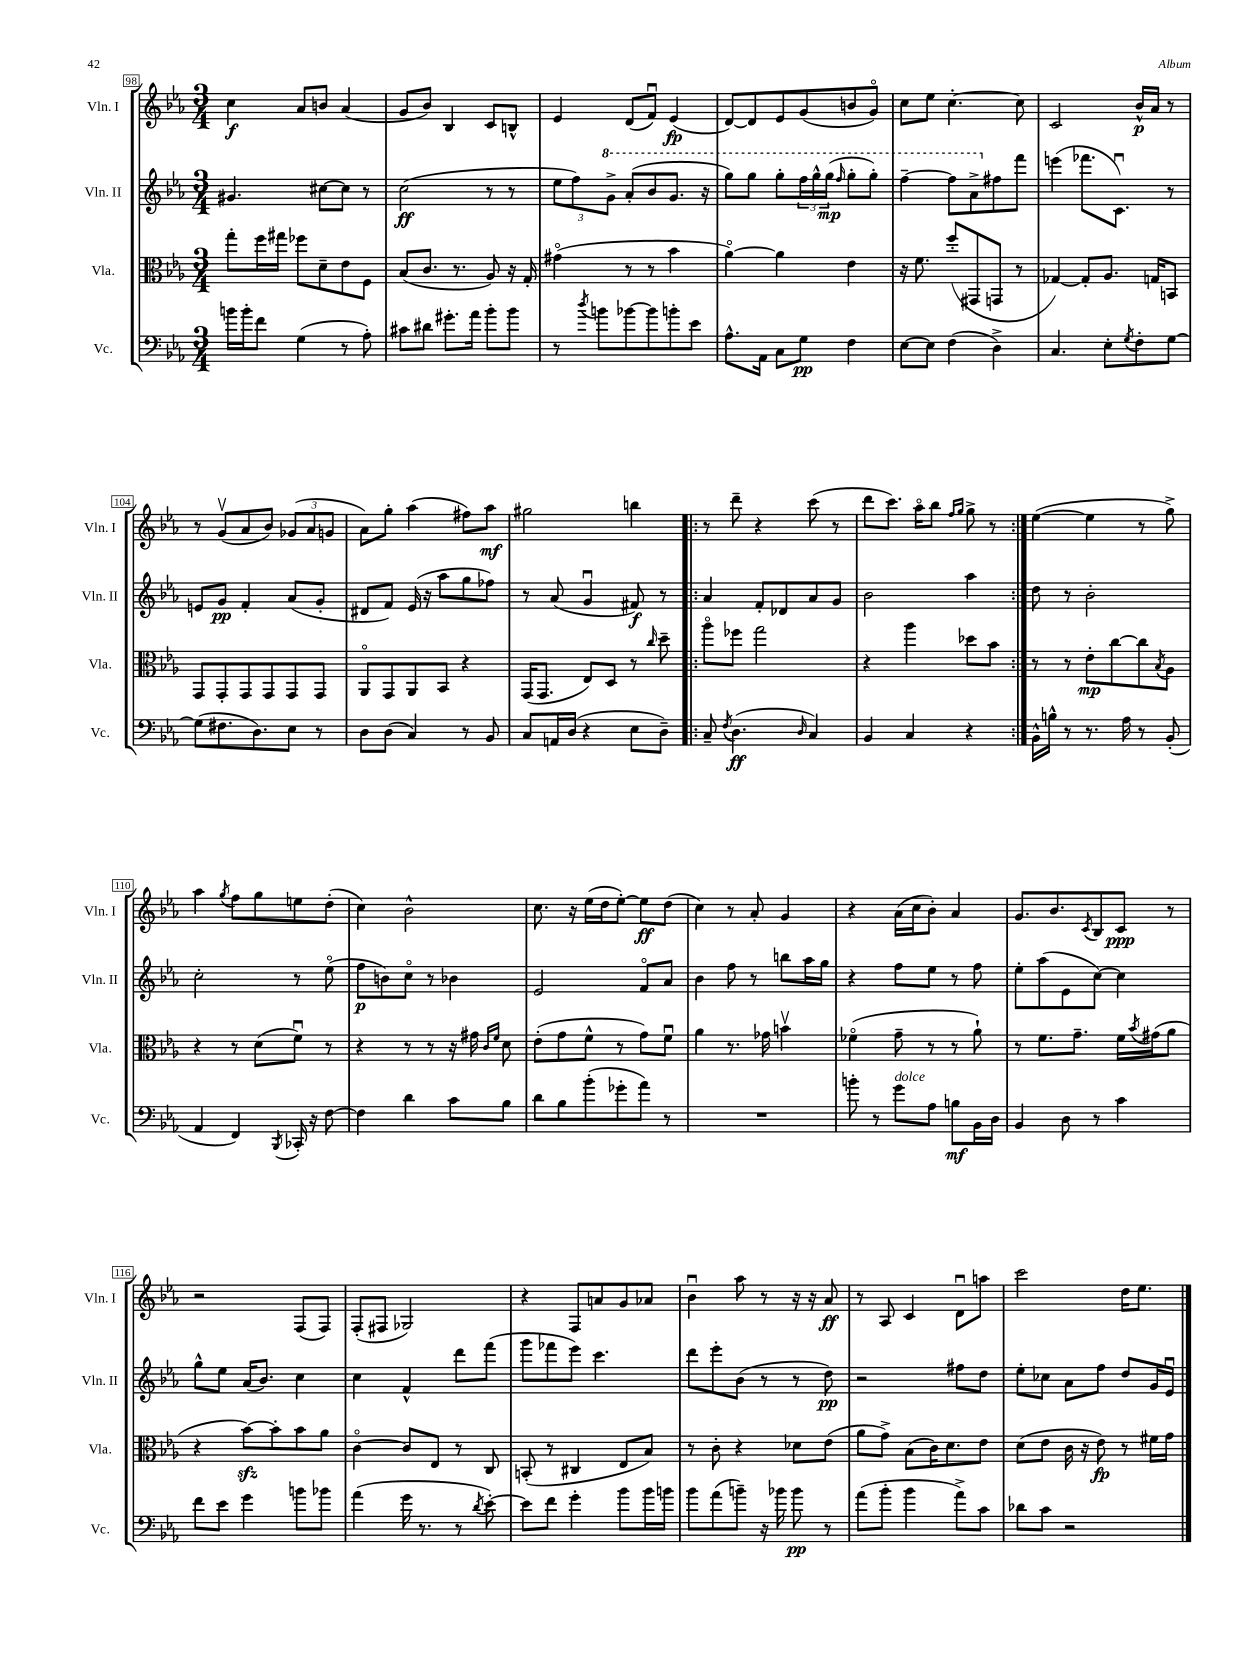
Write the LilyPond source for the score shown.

<<
\new StaffGroup <<
\new Staff = "s0" \with { instrumentName = "Vln. I" shortInstrumentName = "Vln. I" } {
    \clef treble \key ees \major \numericTimeSignature \time 3/4
    c''4\f aes'8 b'8 aes'4( |
    g'8 bes'8) bes4 c'8 b8-^ |
    ees'4 d'8( f'8\downbow) ees'4\fp( |
    d'8~) d'8 ees'8 g'8( b'8 g'8\flageolet) |
    c''8 ees''8 c''4.~-. c''8 |
    c'2 bes'16-^\p aes'16 r8 |
    r8 g'8\upbow( aes'8 bes'8) \tuplet 3/2 { ges'8( aes'8 g'8 } |
    aes'8) g''8-. aes''4( fis''8) aes''8\mf |
    gis''2 b''4 |
    \repeat volta 2 { r8 d'''8-- r4 c'''8( r8 |
    d'''8 c'''8.) aes''16\flageolet bes''8 \grace { f''16 g''16 } g''8-> r8 | }
    ees''4~( ees''4 r8 g''8->) |
    aes''4 \acciaccatura { g''8 } f''8 g''8 e''8 d''8-.( |
    c''4) bes'2-^ |
    c''8. r16 ees''16( d''16 ees''8~-.) ees''8\ff d''8( |
    c''4) r8 aes'8-. g'4 |
    r4 aes'16( c''16 bes'8-.) aes'4 |
    g'8. bes'8. \acciaccatura { c'8 } bes8 c'8\ppp r8 |
    r2 f8( f8) |
    f8-.( fis8 ges2) |
    r4 f8 a'8 g'8 aes'8 |
    bes'4\downbow aes''8 r8 r16 r16 aes'8\ff |
    r8 aes8 c'4 d'8\downbow a''8 |
    c'''2 d''16 ees''8. \bar "|." |
}
\new Staff = "s1" \with { instrumentName = "Vln. II" shortInstrumentName = "Vln. II" } {
    \clef treble \key ees \major \numericTimeSignature \time 3/4
    gis'4. cis''8~ cis''8 r8 |
    c''2\ff( r8 r8 |
    \tuplet 3/2 { ees''8 f''8) \ottava #1 g''8-> } aes''8-.( bes''8 g''8. r16 |
    g'''8) g'''8 g'''8-. \tuplet 3/2 { f'''16 g'''16-^ g'''16\mp( } \grace { f'''16 } g'''8-. g'''8-.) |
    f'''4~-- f'''8 aes''8-> \ottava #0 fis''8 f'''8 |
    e'''4( fes'''8. c'8.\downbow) r8 |
    e'8 g'8\pp f'4-. aes'8( g'8-. |
    dis'8 f'8) ees'16( r16 aes''8 g''8 fes''8) |
    r8 aes'8( g'4\downbow fis'8\f) r8 |
    \repeat volta 2 { aes'4 f'8-. des'8 aes'8 g'8 |
    bes'2 aes''4 | }
    d''8 r8 bes'2-. |
    c''2-. r8 ees''8\flageolet( |
    f''8\p b'8) c''8\flageolet r8 bes'4 |
    ees'2 f'8\flageolet aes'8 |
    bes'4 f''8 r8 b''8 aes''16 g''16 |
    r4 f''8 ees''8 r8 f''8 |
    ees''8-. aes''8( ees'8 c''8~) c''4 |
    g''8-^ ees''8 aes'16( bes'8.) c''4 |
    c''4 f'4-^ d'''8 f'''8( |
    g'''8 fes'''8 ees'''8) c'''4. |
    d'''8 ees'''8-. bes'8( r8 r8 d''8\pp) |
    r2 fis''8 d''8 |
    ees''8-. ces''8 aes'8 f''8 d''8 g'16 ees'16\downbow \bar "|." |
}
\new Staff = "s2" \with { instrumentName = "Vla." shortInstrumentName = "Vla." } {
    \clef alto \key ees \major \numericTimeSignature \time 3/4
    g''8-. f''16 gis''16 fes''8 d'8-- ees'8 f8 |
    bes8( c'8. r8. aes8) r16 g16-. |
    gis'4\flageolet( r8 r8 bes'4 |
    aes'4~\flageolet) aes'4 ees'4 |
    r16 f'8. f''8-.( gis,8 g,8 r8 |
    ges4~) ges8-. aes8. g16 b,8 |
    g,8 g,8-. g,8 g,8 g,8 g,8 |
    aes,8\flageolet g,8 aes,8 bes,8 r4 |
    g,16( g,8. ees8) d8 r8 \grace { c''16 } d''8-- |
    \repeat volta 2 { aes''8\flageolet fes''8 g''2 |
    r4 aes''4 des''8 bes'8 | }
    r8 r8 ees'8-.\mp c''8~ c''8 \acciaccatura { bes8 } aes8 |
    r4 r8 d'8( f'8\downbow) r8 |
    r4 r8 r8 r16 gis'16 \grace { c'16 f'16 } d'8 |
    ees'8-.( g'8 f'8-^ r8 g'8) f'8\downbow |
    aes'4 r8. ges'16 b'4\upbow |
    fes'4\flageolet( g'8-- r8 r8 aes'8-!) |
    r8 f'8. g'8.-- f'16 \acciaccatura { bes'8 } gis'16( aes'8 |
    r4 bes'8~\sfz) bes'8-. bes'8 aes'8 |
    c'4~\flageolet c'8 ees8 r8 c8 |
    b,8-.( r8 cis4 ees8 bes8) |
    r8 c'8-. r4 des'8 ees'8( |
    aes'8 g'8->) bes8( c'16) d'8. ees'8 |
    d'8( ees'8 c'16 r16 ees'8\fp) r8 fis'16 g'16 \bar "|." |
}
\new Staff = "s3" \with { instrumentName = "Vc." shortInstrumentName = "Vc." } {
    \clef bass \key ees \major \numericTimeSignature \time 3/4
    b'16 b'16-. f'8 g4( r8 aes8-.) |
    cis'8 dis'8 gis'8.-. aes'16 bes'8-. bes'8 |
    r8 \acciaccatura { d''8 } b'8 bes'8~ bes'8 b'8-. ees'8 |
    aes8.-^ aes,16 c8 g8\pp f4 |
    ees8~ ees8 f4( d4->) |
    c4. ees8-. \acciaccatura { g8 } f8-. g8~ |
    g8( fis8. d8.) ees8 r8 |
    d8 d8( c4) r8 bes,8 |
    c8 a,16 d16( r4 ees8 d8--) |
    \repeat volta 2 { c8-- \acciaccatura { f8 } d4.\ff( \grace { d16 } c4) |
    bes,4 c4 r4 | }
    bes,16-^ b16-^ r8 r8. aes16 r8 bes,8-.( |
    aes,4 f,4) \acciaccatura { bes,,8 } ces,16-. r16 f8~ |
    f4 d'4 c'8 bes8 |
    d'8 bes8 bes'8-.( ges'8-. aes'8) r8 |
    R2. |
    b'8-. r8 g'8^\markup { \italic "dolce" } aes8 b8\mf bes,16 d16 |
    bes,4 d8 r8 c'4 |
    f'8 ees'8 g'4 b'8 bes'8 |
    aes'4( g'16 r8. r8 \acciaccatura { d'8 } ees'8~-.) |
    ees'8 f'8 g'4-. bes'8 bes'16 b'16 |
    bes'8 aes'8( b'8--) r16 bes'16 bes'8\pp r8 |
    aes'8( bes'8-. bes'4 aes'8->) c'8 |
    des'8 c'8 r2 \bar "|." |
}
>>
>>
\layout { \context { \Score currentBarNumber = #98 \override BarNumber.stencil = #(make-stencil-boxer 0.1 0.3 ly:text-interface::print) } }
